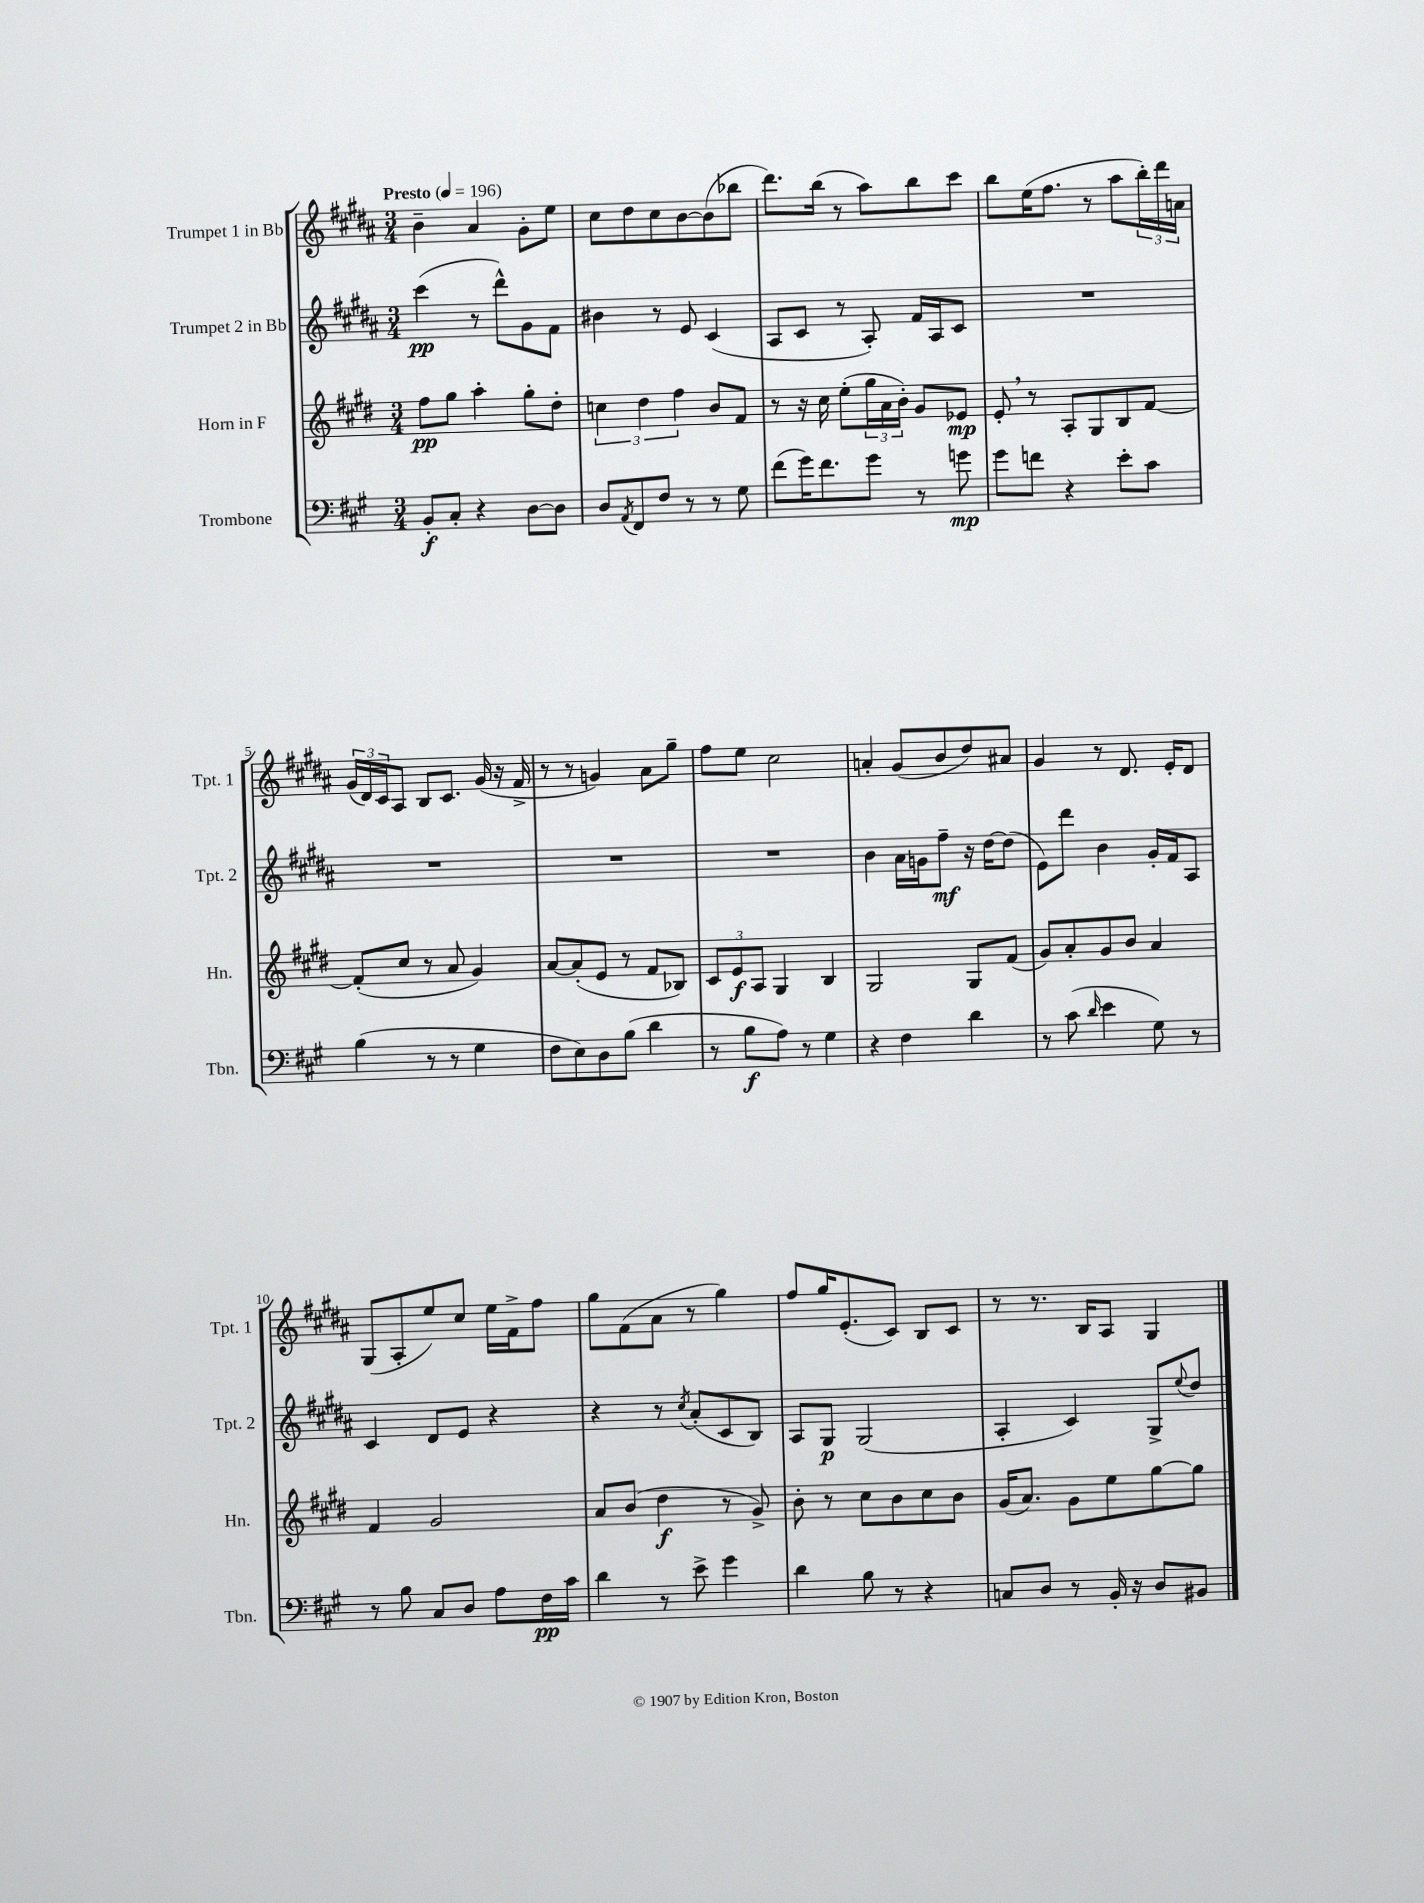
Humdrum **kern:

**kern	**kern	**kern	**kern
*staff4	*staff3	*staff2	*staff1
*clefF4	*clefG2	*clefG2	*clefG2
*k[f#c#g#]	*k[f#c#g#d#]	*k[f#c#g#d#a#]	*k[f#c#g#d#a#]
*M3/4	*M3/4	*M3/4	*M3/4
*MM196	*MM196	*MM196	*MM196
8BB'	8ff#	(4ccc#	4b~
8C#'	8gg#	.	.
4r	4aa'	8r	4a#
.	.	8ddd#^^)	.
[8D	8gg#'	8g#	8g#'
8D]	8dd#'	8f#	8ee
=	=	=	=
8D	6cc	4b#	8cc#
8qAA	.	.	.
8FF#	.	.	8dd#
.	6dd#	.	.
8F#	.	8r	8cc#
.	6ff#	.	.
8r	.	8e	[8b
8r	8b	(4c#	(8b]
8G#	8f#	.	8bb-
=	=	=	=
(8f#	8r	8A#	8.ddd#)
16g#)	16r	8c#	.
8.f#	16cc#	.	(16bb
.	(8ee'	8r	8r
8g#	24gg#	8A#')	8aa#)
.	24a	.	.
.	24b')	.	.
8r	8g#	16f#	8bb
.	.	16A#	.
8g	8e-	8c#	8ccc#
=	=	=	=
8g#	8e'	2.r	8bb
8f	8r	.	(16ee
.	.	.	8.ff#
4r	8A'	.	.
.	8G#	.	8r
8e'	8B	.	8aa#
8c#	[8f#	.	24bb')
.	.	.	24ddd#
.	.	.	24a
=	=	=	=
(4B	(8f#']	2.r	(24g#
.	.	.	24d#)
.	.	.	24c#
.	8cc#	.	8A#
8r	8r	.	8B
8r	8a	.	8.c#
4G#	4g#)	.	.
.	.	.	(16g#
.	.	.	16r
.	.	.	16f#^
=	=	=	=
8F#	[8a	2.r	8r
8E)	(8a']	.	8r
8D	8e	.	4g)
(8B	8r	.	.
4d	8f#	.	8a#
.	8B-)	.	8gg#~
=	=	=	=
8r	12c#	2.r	8ff#
.	12e	.	.
8B	.	.	8ee
.	12A	.	.
8A)	4G#	.	2cc#
8r	.	.	.
4G#	4B	.	.
=	=	=	=
4r	2G#	4b	4a'
4F#	.	16a#	(8g#
.	.	16g	.
.	.	8ff#~	8b
4d	8G#	16r	8dd#)
.	.	[16dd#	.
.	(8f#	(8dd#]	8a#
=	=	=	=
8r	8g#)	8e)	4g#
(8c#	8a'	8ddd#	.
16qqd	.	.	.
4e	8g#	4b	8r
.	8b	.	8.d#
8G#)	4a	16g#'	.
.	.	16f#	16e'
8r	.	8A#	8d#
=	=	=	=
8r	4f#	4c#	(8G#
8B	.	.	8A#'
8C#	2g#	8d#	8ee)
8D	.	8e	8cc#
8A	.	4r	16ee
.	.	.	16f#^
16F#	.	.	8ff#
16c#	.	.	.
=	=	=	=
4d	8a	4r	8gg#
.	(8b	.	(8f#
8r	4dd#	8r	8a#
.	.	8qcc#	.
8e^	.	(8a#'	8r
4g#	8r	8c#	4gg#)
.	8g#^)	8B)	.
=	=	=	=
4d	8b'	8A#	8ff#
.	8r	8G#	16gg#
.	.	.	(8.e'
8B	8cc#	(2G#	.
8r	8b	.	8c#)
4r	8cc#	.	8B
.	8b	.	8c#
=	=	=	=
8C	(16g#	4A#'	8r
.	8.a)	.	.
8D	.	.	8.r
8r	8g#	4c#)	.
.	.	.	16B
16BB'	8ee	.	8A#
16r	.	.	.
8D	[8gg#	8G#^	4G#
.	.	8qqee	.
8BB#	8gg#]	8dd#	.
==	==	==	==
*-	*-	*-	*-
